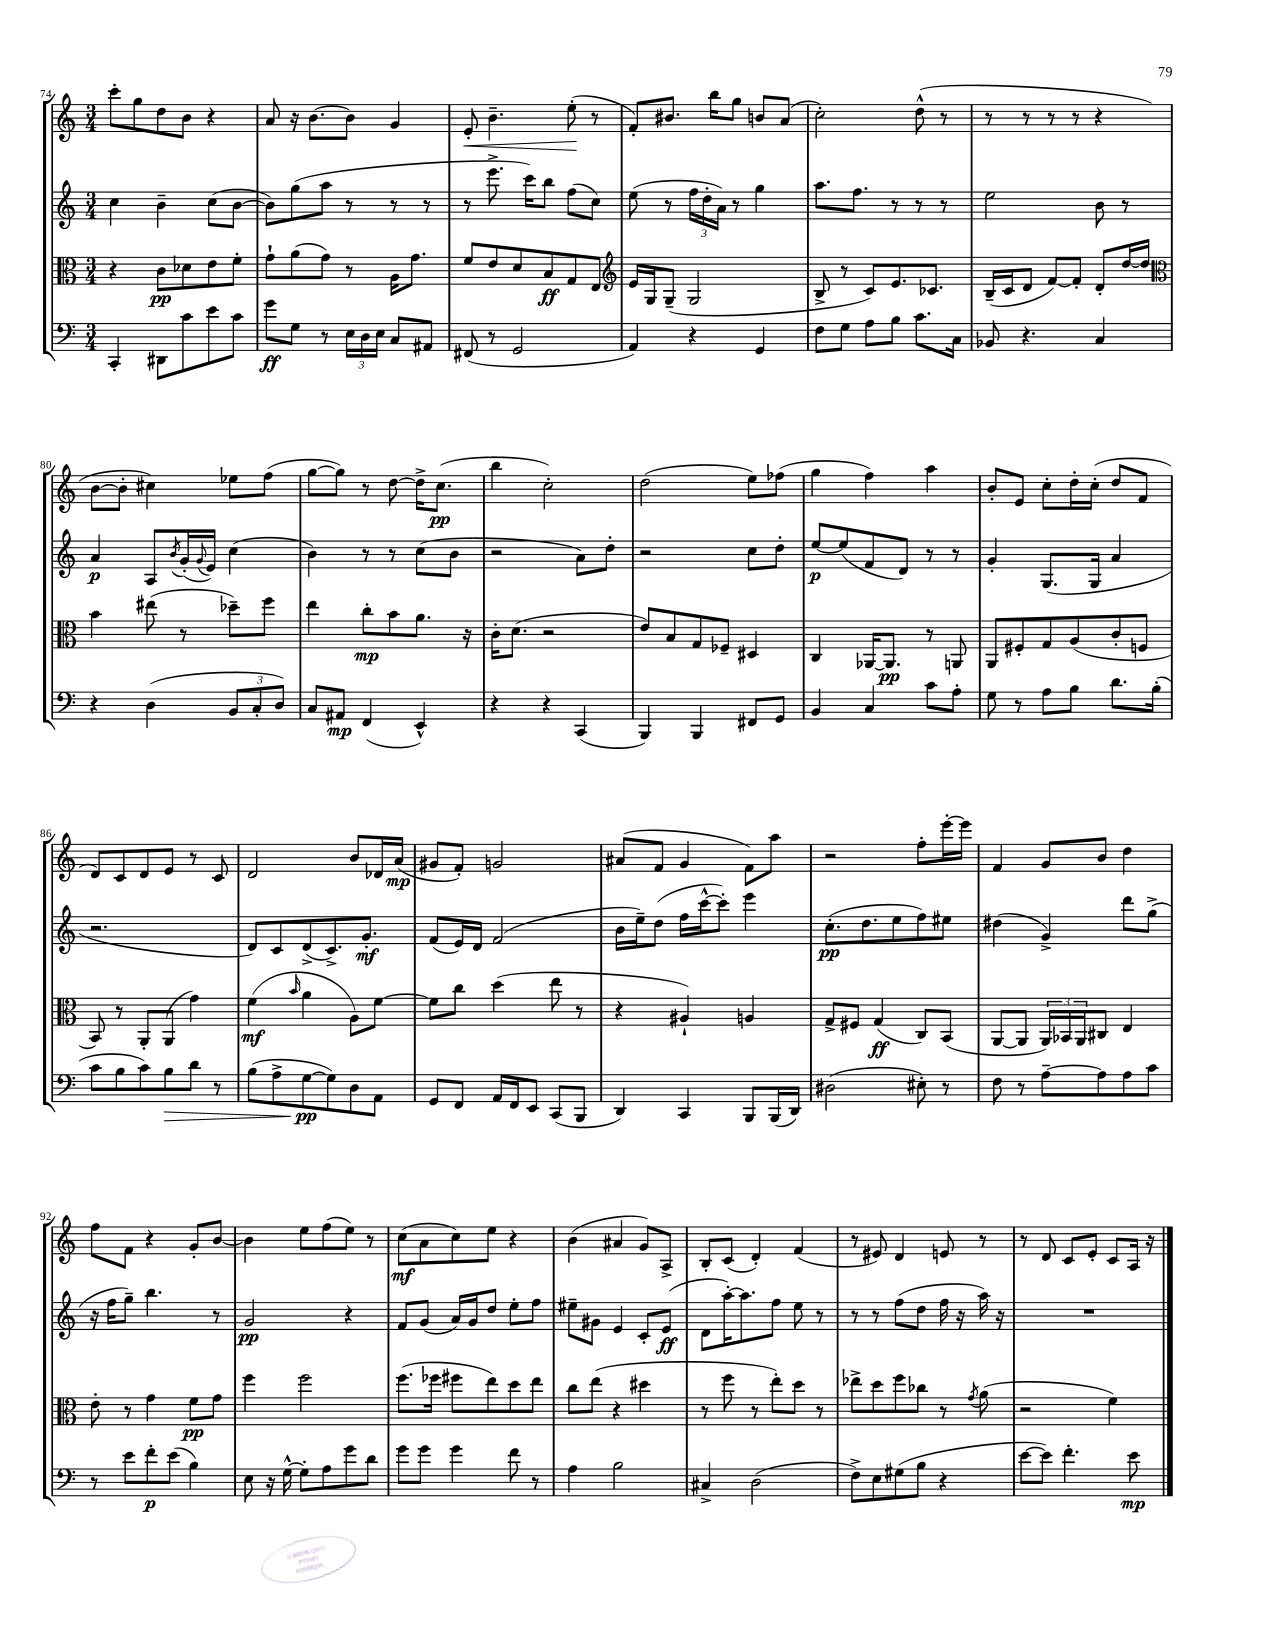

**kern	**kern	**kern	**kern
*staff4	*staff3	*staff2	*staff1
*clefF4	*clefC3	*clefG2	*clefG2
*k[]	*k[]	*k[]	*k[]
*M3/4	*M3/4	*M3/4	*M3/4
4CC'	4r	4cc	8ccc'
.	.	.	8gg
8DD#	8c	4b~	8dd
8c	8d-	.	8b
8e	8e	(8cc	4r
8c	8f'	[8b	.
=	=	=	=
8g	8g`	8b])	8a
8G	(8a	(8gg	16r
.	.	.	[8.b
8r	8g)	8aa	.
24E	8r	8r	8b]
24D	.	.	.
24E	.	.	.
8C	16A	8r	4g
.	8.g	.	.
8AA#	.	8r	.
=	=	=	=
(8FF#	8f	8r	8e'
8r	8e	8.eee^	4.b~
2GG	8d	.	.
.	.	16ccc)	.
.	8B	8bb	.
.	8G	(8ff	(8ee'
.	8E	8cc)	8r
=	=	=	=
*	*clefG2	*	*
4AA)	16e	(8ee	8f')
.	16G	.	.
.	(8G~	8r	8.b#
4r	2G	24ff	.
.	.	24dd'	.
.	.	.	16bb
.	.	24a)	.
.	.	8r	8gg
4GG	.	4gg	8b
.	.	.	(8a
=	=	=	=
8F	8B^	8.aa	2cc')
8G	8r	.	.
.	.	8.ff	.
8A	8c)	.	.
8B	8.e	8r	.
8.c	.	8r	(8dd^^
.	8.c-	.	.
.	.	8r	8r
16C	.	.	.
=	=	=	=
8BB-	(16B~	2ee	8r
.	16c	.	.
4.r	8d	.	8r
.	[8f)	.	8r
.	8f']	.	8r
4C	8d'	8b	4r
.	[16dd	8r	.
.	16dd]	.	.
=	=	=	=
*	*clefC3	*	*
4r	4b	4a	[8b
.	.	.	8b']
(4D	(8ee#	8A	4cc#)
.	.	8qb	.
.	8r	(16g'	.
.	.	8qqg	.
.	.	16e)	.
12BB	8dd-~)	(4cc	8ee-
12C'	.	.	.
.	8ff	.	(8ff
12D)	.	.	.
=	=	=	=
8C	4ee	4b)	[8gg
8AA#	.	.	8gg])
(4FF	8cc'	8r	8r
.	8b	8r	[8dd
4EE^^)	8.a	(8cc	16dd^]
.	.	.	(8.cc
.	.	8b	.
.	16r	.	.
=	=	=	=
4r	16c'	2r	4bb
.	(8.d	.	.
4r	2r	.	2cc')
(4CC	.	8a)	.
.	.	8dd'	.
=	=	=	=
4BBB)	8e)	2r	(2dd
.	8B	.	.
4BBB	8G	.	.
.	8F-~	.	.
8FF#	4D#	8cc	8ee)
8GG	.	8dd'	(8ff-
=	=	=	=
4BB	4C	[8ee	4gg
.	.	(8ee]	.
4C	[16AA-	8f	4ff)
.	8.AA-]	.	.
.	.	8d)	.
8c	8r	8r	4aa
8A'	8AA	8r	.
=	=	=	=
8G	8AA	4g'	8b'
8r	8F#'	.	8e
8A	8G	(8.G	8cc'
8B	(8A	.	16dd'
.	.	16G	(16cc'
8.d	8c'	4a	8dd
.	8F	.	8f
(16B'	.	.	.
=	=	=	=
8c	8BB)	2.r	8d)
8B	8r	.	8c
8c)	8AA'	.	8d
8B	(8AA	.	8e
8d	4g)	.	8r
8r	.	.	8c
=	=	=	=
(8B	(4f	8d)	2d
8A^	.	8c	.
.	16qqb	.	.
[8G	4a	(8d^	.
8G])	.	8.c^)	.
8D	8A)	.	8b
.	.	8.g'	.
8AA	[8f	.	16d-
.	.	.	(16a
=	=	=	=
8GG	8f]	(8f	8g#
8FF	8cc	16e)	8f')
.	.	16d	.
16AA	(4dd	(2f	2g
16FF	.	.	.
8EE	.	.	.
(8CC	8ee	.	.
8BBB	8r	.	.
=	=	=	=
4DD)	4r	16b	(8a#
.	.	16ee~)	.
.	.	(8dd	8f
4CC	4A#`)	16ff	4g
.	.	[16ccc^^	.
.	.	8ccc'])	.
8BBB	4A	4eee	8f)
(16BBB	.	.	8aa
16DD)	.	.	.
=	=	=	=
(2D#	8G^	(8.cc'	2r
.	8F#	.	.
.	.	8.dd	.
.	(4G	.	.
.	.	8ee	.
8E#')	8C)	8ff)	8ff'
8r	(8BB	8ee#	[16eee'
.	.	.	16eee]
=	=	=	=
8F	[8AA	(4dd#	4f
8r	8AA]	.	.
[8A~	24AA)	4g^)	8g
.	24BB-	.	.
.	24AA	.	.
8A]	8C#	.	8b
8A	4E	8ddd	4dd
8c	.	(8gg^	.
=	=	=	=
8r	8e'	16r	8ff
.	.	16ff	.
8e	8r	8gg~)	8f
8f'	4g	4.bb	4r
(8e	.	.	.
4B)	8f	.	8g'
.	8g	8r	[8b
=	=	=	=
8E	4ff	2g	4b]
16r	.	.	.
[16G^^	.	.	.
8G']	2ff	.	8ee
8A	.	.	(8ff
8g	.	4r	8ee)
8d	.	.	8r
=	=	=	=
8g	(8.ff	8f	(8cc
8g	.	(8g	8a
.	16ff-	.	.
4g	8ff#	16a)	8cc)
.	.	16g	.
.	8ee)	8dd	8ee
8f	8dd	8ee'	4r
8r	8ee	8ff	.
=	=	=	=
4A	8cc	8ee#~	(4b
.	(8ee	8g#	.
2B	4r	4e	4a#
.	4dd#	8c'	8g)
.	.	(8e	8A^
=	=	=	=
4C#^	8r	8d	8B'
.	8ff	[16aa')	(8c
.	.	8.aa]	.
(2D	8r	.	4d')
.	8ee')	8ff	.
.	8dd	8ee	(4f
.	8r	8r	.
=	=	=	=
8F^)	8ee-^	8r	8r
8E	8dd	8r	8e#)
(8G#	8ff	(8ff	4d
8B	8cc-	8dd	.
4r	8r	16ff	8e
.	.	16r	.
.	8qg	.	.
.	(8a	16aa)	8r
.	.	16r	.
=	=	=	=
[8e	2r	2.r	8r
8e])	.	.	8d
4.f'	.	.	8c
.	.	.	8e'
.	4f)	.	8c
8e	.	.	16A
.	.	.	16r
==	==	==	==
*-	*-	*-	*-
